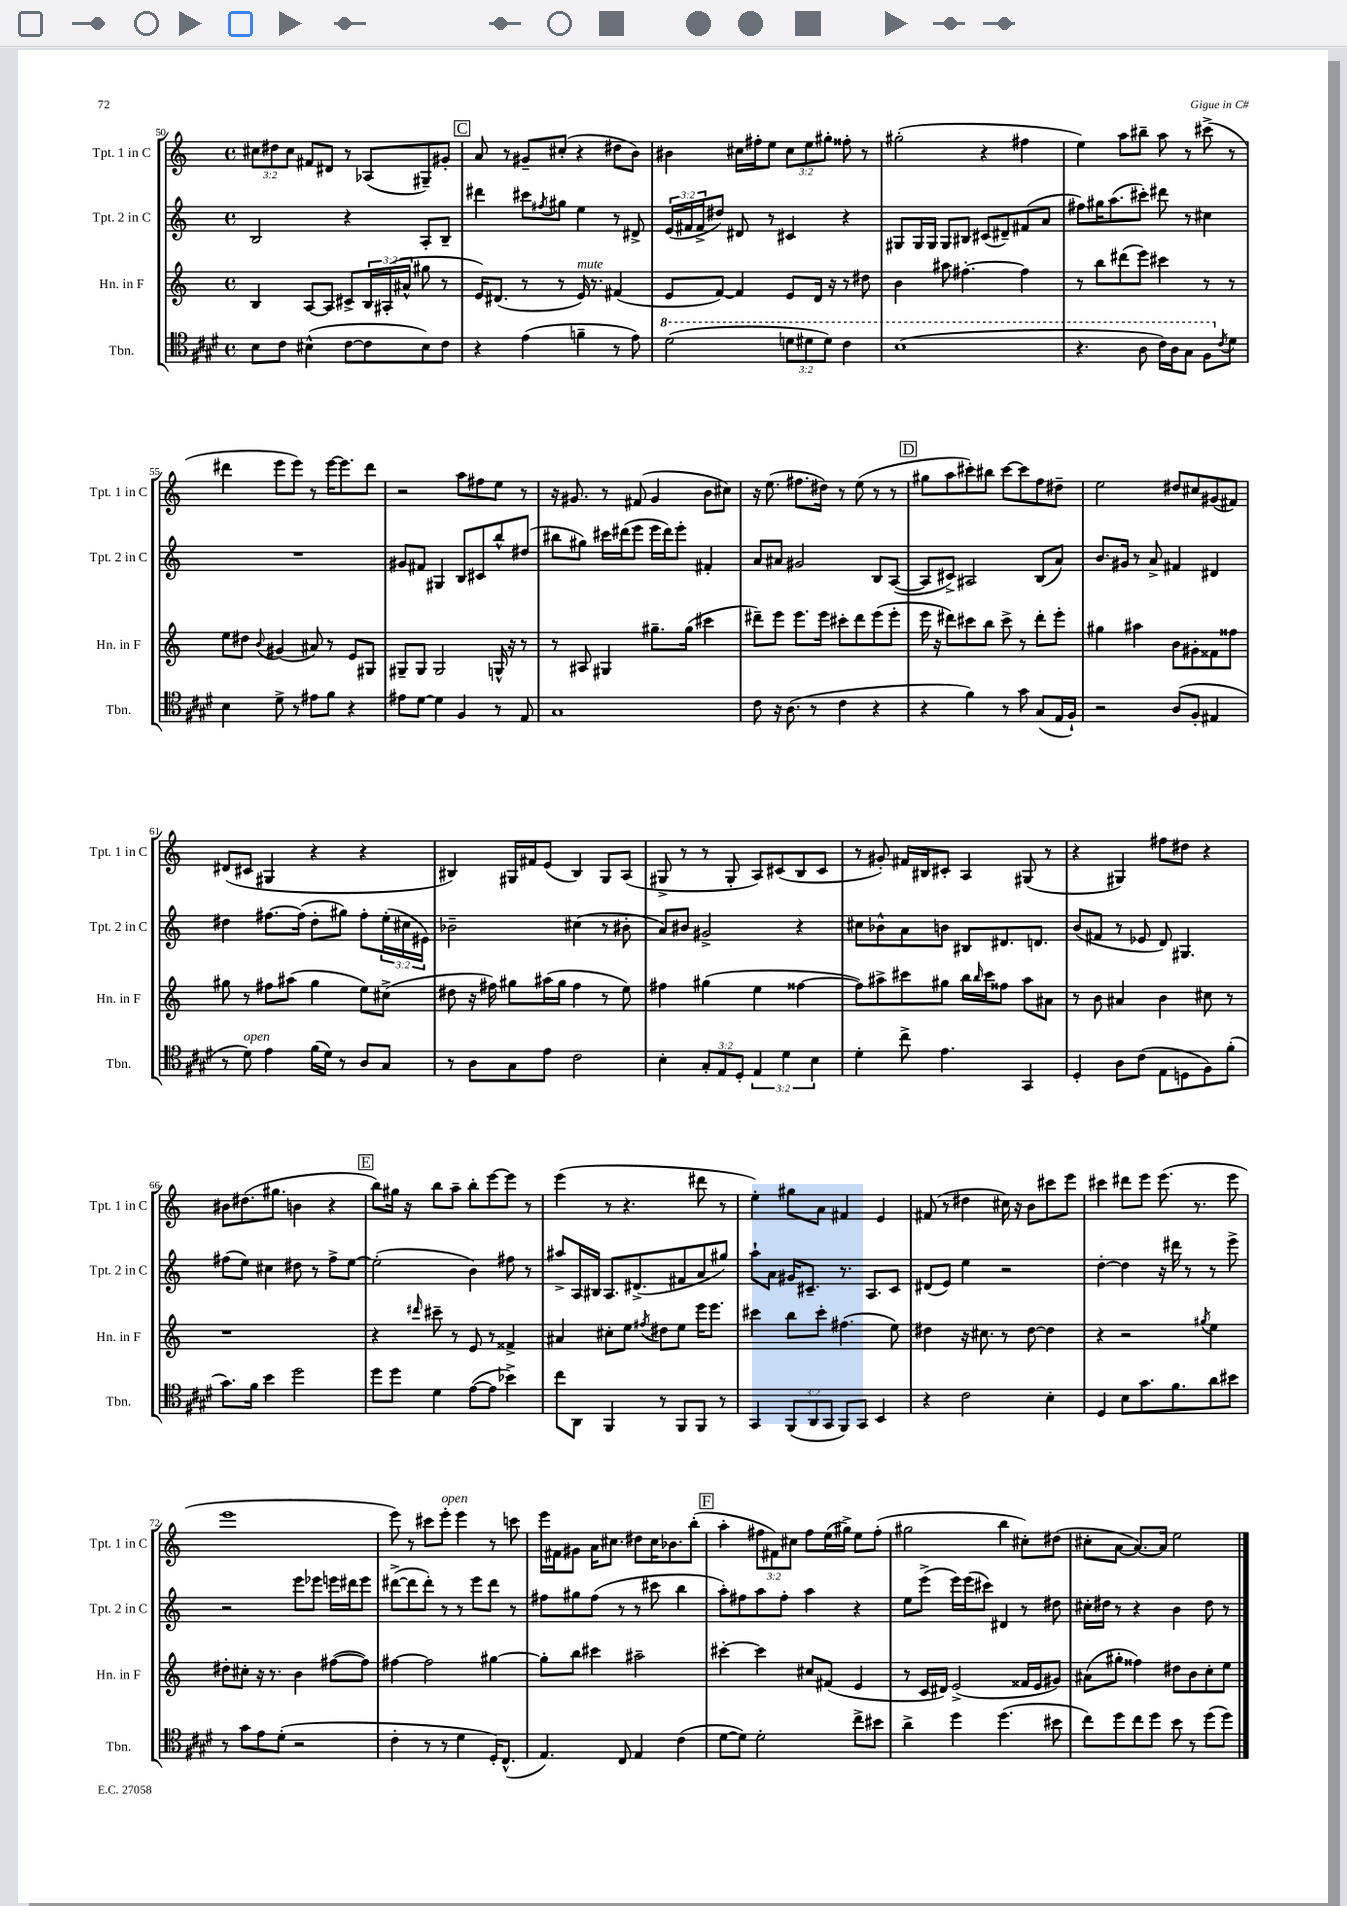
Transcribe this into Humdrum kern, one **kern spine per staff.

**kern	**kern	**kern	**kern
*part4	*part3	*part2	*part1
*staff4	*staff3	*staff2	*staff1
*I"Tbn.	*I"Hn. in F	*I"Tpt. 2 in C	*I"Tpt. 1 in C
*I'Tbn.	*I'Hn. in F	*I'Tpt. 2 in C	*I'Tpt. 1 in C
*clefC4	*clefG2	*clefG2	*clefG2
*k[f#c#g#d#]	*k[]	*k[]	*k[]
*M4/4	*M4/4	*M4/4	*M4/4
*met(c)	*met(c)	*met(c)	*met(c)
=50	=50	=50	=50
8B\L	4B/	2B/	12cc#X\L
.	.	.	12dd#X\
8c#\J	.	.	.
.	.	.	12cc#\J
(4B#X^^\	[8A/L	.	8f#X/L
.	8A/J]	.	8d#X/J
[8c#\L	8c#X^/L	4r	8r
8c#\]	24B/L	.	(8A-X/L
.	(24A#X'/	.	.
.	24a#X^^/JJ	.	.
8B#\)	8gg#X\	8A'/L	8G#X~/)
8c#\J	8r	8B~/J	8g#X'/J
!!LO:REH:place=s1:t=C
=51	=51	=51	=51
4r	16e/KL)	4ddd#X\	8a/
.	(8.d#X/J	.	.
.	.	.	8r
(4e\	8r	8ccc#X\L	8g#X~/L
.	.	8qff#X/	.
.	8r	8gg#X\J	(8cc#X'/J
!	!LO:TX:a:i:t=mute	!	!
4fn~\	16e/)	4ee\	4r
.	8.r	.	.
8r	(4f#X/	8r	8dd#X\L
8e\)	.	8d#X^/	8b\J)
=52	=52	=52	=52
*8va	*	*	*
(2dd#\	8e/L	(24e/LL	4b#X\
.	.	24f#X/	.
.	.	24f#^/J	.
.	[8f/J)	8dd#X/J)	.
.	4f/]	8d#X/	16cc#X\LL
.	.	.	16ff#X'\J
.	.	8r	8ee\J
12ddn\L	8e/L	4c#X/	12cc#\L
12dd#X\	.	.	12ee\
.	16d/Jk	.	.
12dd#\J)	.	.	12gg#X'\J
.	16r	.	.
4cc#\	8r	4r	8ff##X'\
.	8dd#X\	.	8r
=53	=53	=53	=53
(1b	4b\	8G#X/L	(2gg#X'\
.	.	16G#/L	.
.	.	16G#/JJ	.
.	8aa#X\	8G#/L	.
.	[4.ff#X'\	8B#X/J	.
.	.	(8c#X/L	4r
.	.	8d#X~/)	.
.	4ff#\]	(8f#X/	4ff#X\
.	.	8a/J	.
=54	=54	=54	=54
4.r	8r	8ff#X\L)	4ee\)
.	8bb\L	16gg#X\K	.
.	.	(8.aa\	.
.	(8ddd#X\	.	8aa\L
8a\	8eee\J)	8ccc#X'\J)	8bb#X~\J
16cc#\LL)	4ccc#X\	8ddd#X\	8aa\
16a\J	.	.	.
8g#\J	.	8r	8r
8f#\L	8r	4cc#X\	(8ccc#X^\
*X8va	*	*	*
8qc#/	.	.	.
8d#\J	8r	.	8r
!!LO:LB:g=z
=55	=55	=55	=55
4B\	8ee\L	1r	4ddd#X\
.	8dd#X\J	.	.
.	8qqb/	.	.
8d#^\	(4g#X/	.	8eee\L
8r	.	.	8eee\J)
8e#X\L	8a#X/)	.	8r
8f#\J	8r	.	[16eee\KL
.	.	.	8.eee\]
4r	8e/L	.	.
.	8G#X/J	.	8ddd#\J
=56	=56	=56	=56
8e#X\L	8G#X~/L	8g#X/L	2r
[8d#\J	8G#/J	8f#X/J	.
4d#\]	2G#/	4G#X/	.
4F#/	.	8B/L	8aa\L
.	.	8c#X/	8ff#X\
8r	16Gn^^/	8bb^^/	8ee\J
.	16r	.	.
8E/	8r	(8dd#X/J	8r
=57	=57	=57	=57
1G#	8r	8bb#X\L	16r
.	.	.	8.g#X/
.	8A#X/	8gg#X\J)	.
.	4G#X/	16ccc#X\LL	8r
.	.	(16ddd#X\J	.
.	.	8eee\J	(8f#X/
.	8.gg#X~\L	16eee\LL	4g#/
.	.	16ddd#\J)	.
.	.	8eee'\J	.
.	(16gg#\Jk	.	.
.	4ccc#X\	4f#X'/	8b\L
.	.	.	8cc#X\J)
=58	=58	=58	=58
8c#\	8ddd#X~\L)	8a/L	16r
.	.	.	(8.ee\
16r	8eee\J	8a#X/J	.
(8.A\	.	.	.
.	8.eee\L	2g#X/	8.ff#X\L
8r	.	.	.
.	16eee\Jk	.	16dd#X\Jk)
4c#\	8ccc#X'\L	.	8r
.	8ddd#\	.	(8ee\
4r	(8eee\	8B/L	8r
.	8eee'\J	([8A/J	8r
!!LO:REH:place=s1:t=D
=59	=59	=59	=59
4r	16eee\	8A/L]	8gg#X\L
.	16r	.	.
.	8ddd#X\L)	8c#X^/J)	8aa\
4f#\)	8ccc#X\	2A#X/	8ccc#X'\)
.	8bb\J	.	8bb#X\J
8r	8ccc#^\	.	[8ccc#\L
8g#\	8r	.	8ccc#\]
(8G#/L	8ddd#'\L	(8B/L	8ff\
16E/L	8eee'\J	8a/J)	8dd#X~\J
16F#`/JJ)	.	.	.
=60	=60	=60	=60
2r	4gg#X\	8.b/L	2ee\
.	.	16g#X/Jk	.
.	4aa#X\	8r	.
.	.	8a^/	.
(8A/L	8b\L	4f#X/	8dd#X/L
8F#'/J	8g#X'\	.	8cc#X/
4E#X/	8f##X\	4d#X/	(8g#X/
.	8ff##X\J	.	8f#X/J)
!!LO:LB:g=z
=61	=61	=61	=61
8r	8gg#X\	4dd#X\	(8d#X/L
!LO:TX:a:i:t=open	!	!	!
8d#\)	8r	.	8c#X/J
4e\	8ff#X\L	[8.ff#X\L	4G#X/
.	(8aa#X\J	.	.
.	.	(16ff#\Jk]	.
(16f#\LL	4gg#\	8dd#'\L	4r
16d#\JJ)	.	.	.
8r	.	8gg#X\J)	.
8A/L	8ee\L)	8ff#'\L	4r
8G#/J	(8cc#X^\J	(24ee'\L	.
.	.	24cc#X\	.
.	.	24e#X\JJ)	.
=62	=62	=62	=62
8r	8dd#X\	2b-X~\	4B#X/)
8A\L	16r	.	.
.	16ff#X\)	.	.
8G#\	8gg#X\L	.	16G#X/LL
.	.	.	16f#X/J
8e\J	(16aa#X\L	.	(8e/J
.	16gg#\JJ	.	.
2c#\	4ff#\	(4cc#X\	4B#/)
.	8r	8r	8G#/L
.	8ee\)	8b#X'\	(8A/J
=63	=63	=63	=63
4B'\	4ff#X\	8a/L)	8G#X^/
.	.	8b#X/J	8r
12G#'/L	(4gg#X\	2g#X^/	8r
12E/	.	.	.
.	.	.	8G#'/
12D#'/J	.	.	.
6E/	4ee\	.	8A/L)
.	.	.	(8c#X/
6d#\	.	.	.
.	[4ff##X\	4r	8B/
6B\	.	.	.
.	.	.	8c#/J
=64	=64	=64	=64
4d#'\	8ff##\L])	8cc#X\L	8r
.	8aa#X^\	8b-X^^\	8g#X'/)
8cc#^\	8ccc#X\	8a\	16f#X/LL
.	.	.	16B#X/J
4.e\	8gg#X\J	8bn\J	8c#X'/J
.	16bb\LL	8B#X/L	4A/
.	16qqbb/	.	.
.	16ccc#\J	.	.
.	8ff##X\J	8.d#X/	.
4GG#/	8aa#\L	.	(8G#X/
.	.	8.dn/J	.
.	8a#X\J	.	8r
=65	=65	=65	=65
4D#'/	8r	(8b/L	4r
.	8b\	8f#X/J	.
8A\L	4a#X/	8r	4G#X/)
(8c#\J	.	8e-X/	.
8E\L	4b\	8d/)	8ff#X\L
8Dn\	.	4.G#X/	8dd#X\J
8F#\)	8cc#X\	.	4r
(8f#'\J	8r	.	.
!!LO:LB:g=z
=66	=66	=66	=66
8.g#\L)	1r	(8ff#X\L	8b#X\L
.	.	8ee\J)	(8.dd#X\
16f#\Jk	.	.	.
4b\	.	4cc#X\	.
.	.	.	8.gg#X\J
2dd#\	.	8dd#X\	4bn\
.	.	8r	.
.	.	8ff#^\L	4r
.	.	[8ee\J	.
!!LO:REH:place=s1:t=E
=67	=67	=67	=67
8dd#\L	4r	(2ee'\]	8bb\L)
8dd#\J	.	.	16gg#X\Jk
.	.	.	16r
.	16qqddd#X/	.	.
4d#\	8ccc#X~\	.	8bb\L
.	8r	.	8aa~\J
([8e\L	8e/	4b\)	8bb'\L
8e\J]	8r	.	[8eee\
4b-X^\)	4f##X^/	8ff#X\	8eee\J]
.	.	8r	8r
=68	=68	=68	=68
8cc#\L	4a#X/	8aa#X^/L	(4eee\
8AA\J	.	16A/L	.
.	.	16B#X/JJ	.
4FF#/	8cc#X'\L	8.A/L	8r
.	8ee\J	.	4.r
.	.	(8.d#X^/	.
.	8qff#X/	.	.
8r	8dd#X\L	.	.
8FF#/L	8ee\J	8f#X/	.
8FF#/J	16eee\KL	8a/	8ddd#X\
.	8.eee\J	.	.
8r	.	8gg#X/J)	8r
=69	=69	=69	=69
4GG#/	4ccc#X\	8aa`\L	4ee'\)
.	.	8a\J	.
(12FF#/L	8bb\L	16g#X/KL	8gg#X\L
.	.	8.c#X~/J	.
12AA/	.	.	.
.	8ccc#'\J	.	8a\J
12GG#/J	.	.	.
8FF#/L)	(4.ff#X\	8.r	4f#X/
8GG#/J	.	.	.
.	.	8.A/L	.
4BB/	.	.	4e/
.	8ee\)	8c#/J	.
=70	=70	=70	=70
4r	4dd#X\	(8d#X/L	(8f#X/
.	.	8e/J)	8r
2c#\	16r	4ee\	4dd#X\
.	8.cc#X\	.	.
.	8r	2r	16cc#X\)
.	.	.	16r
.	[8dd#\	.	8b\L
4B'\	4dd#\]	.	8ccc#X\
.	.	.	8eee\J
=71	=71	=71	=71
4D#/	4r	[4dd'\	4ccc#X\
8B\L	2r	4dd\]	8ddd#X\L
8.g#\	.	.	8eee\J
.	.	16r	(8.eee\
8.f#\	.	16ddd#X\	.
.	.	8r	.
.	.	.	8.r
.	8qgg#X/	.	.
8a\	4ee\	8r	.
8b#X\J	.	8eee^\	8eee\
!!LO:LB:g=z
=72	=72	=72	=72
8r	8dd#X'\L	2r	1eee
8g#\L	8cc#X'\J	.	.
8e\	16r	.	.
.	8.r	.	.
(8d#'\J	.	.	.
2r	4b\	8eee\L	.
.	.	8eee-X\J	.
.	([8ff#X\L	16eeen\LL	.
.	.	16ddd#X\J	.
.	8ff#\J])	8eee\J	.
=73	=73	=73	=73
4c#'\	[4ff#X\	([8ddd#X^\L	8eee\)
.	.	8ddd#\]	8r
8r	2ff#\]	8ddd#'\J)	8ccc#X\L
!	!	!	!LO:TX:a:i:t=open
8r	.	8r	8eee'\J
4d#\	.	8r	4eee\
.	.	8eee\L	.
16D#'/KL)	[4gg#X\	8ddd#\J	8r
(8.C#^^/J	.	.	.
.	.	8r	8cccn\
=74	=74	=74	=74
4.E/)	8gg#'\L]	8ff#X\L	16eee\LL
.	.	.	16f#X\J
.	8bb\J	8gg#X\	8g#X\J
.	4ccc#X\	(8ff#\J	16a\KL
.	.	.	8.cc#X\J
8C#/	.	8r	.
4E/	2aa#X~\	8r	8dd#X\L
.	.	8ccc#X\	16cc#\K
.	.	.	8.b-X\
(4c#\	.	4bb\	.
.	.	.	(8bb'\J
!!LO:REH:place=s1:t=F
=75	=75	=75	=75
[8d#\L	[4ccc#X'\	8aa'\L)	4aa'\
8d#\J])	.	8ff#X\	.
2d#'\	4ccc#\]	8aa\	12ff#X\L
.	.	.	12f#X\)
.	.	8ff#'\J	.
.	.	.	12cc#X\J
.	8cc#X/L	4aa\	8ff#\L
.	(8f#X/J	.	(16ee\L
.	.	.	16gg#X^\JJ)
8cc#^\L	4e/	4r	8ee\L
8b#X\J	.	.	(8ff#'\J
=76	=76	=76	=76
4a^\	8r	8ee\L	2gg#X\
.	16c/LL	(8eee^\J	.
.	16d#X/JJ)	.	.
4dd#\	(2e^/	16eee\LL)	.
.	.	(16eee\J	.
.	.	8ccc#X\J)	.
(4.dd#\	.	4d#X/	4bb\
.	16f##X/LL	8r	8cc#X'\L)
.	16e/J	.	.
8b#X\	8g#X/J)	8dd#X\	(8dd#X\J
=77	=77	=77	=77
8cc#\L)	(8a#X\L	16cc#X'\LL	8cc#X'\L
.	.	16dd#X\JJ	.
8dd#\	8gg#X'\J	8r	[8a\J
8cc#\	4ff##X\)	4r	8.a/L_)
8dd#\J	.	.	.
.	.	.	16a/Jk]
8b\	8dd#X\L	4b\	2ee\
8r	8b\	.	.
(8dd#\L	8cc'\	8dd#\	.
8dd#\J)	8ee\J	8r	.
==	==	==	==
*-	*-	*-	*-
